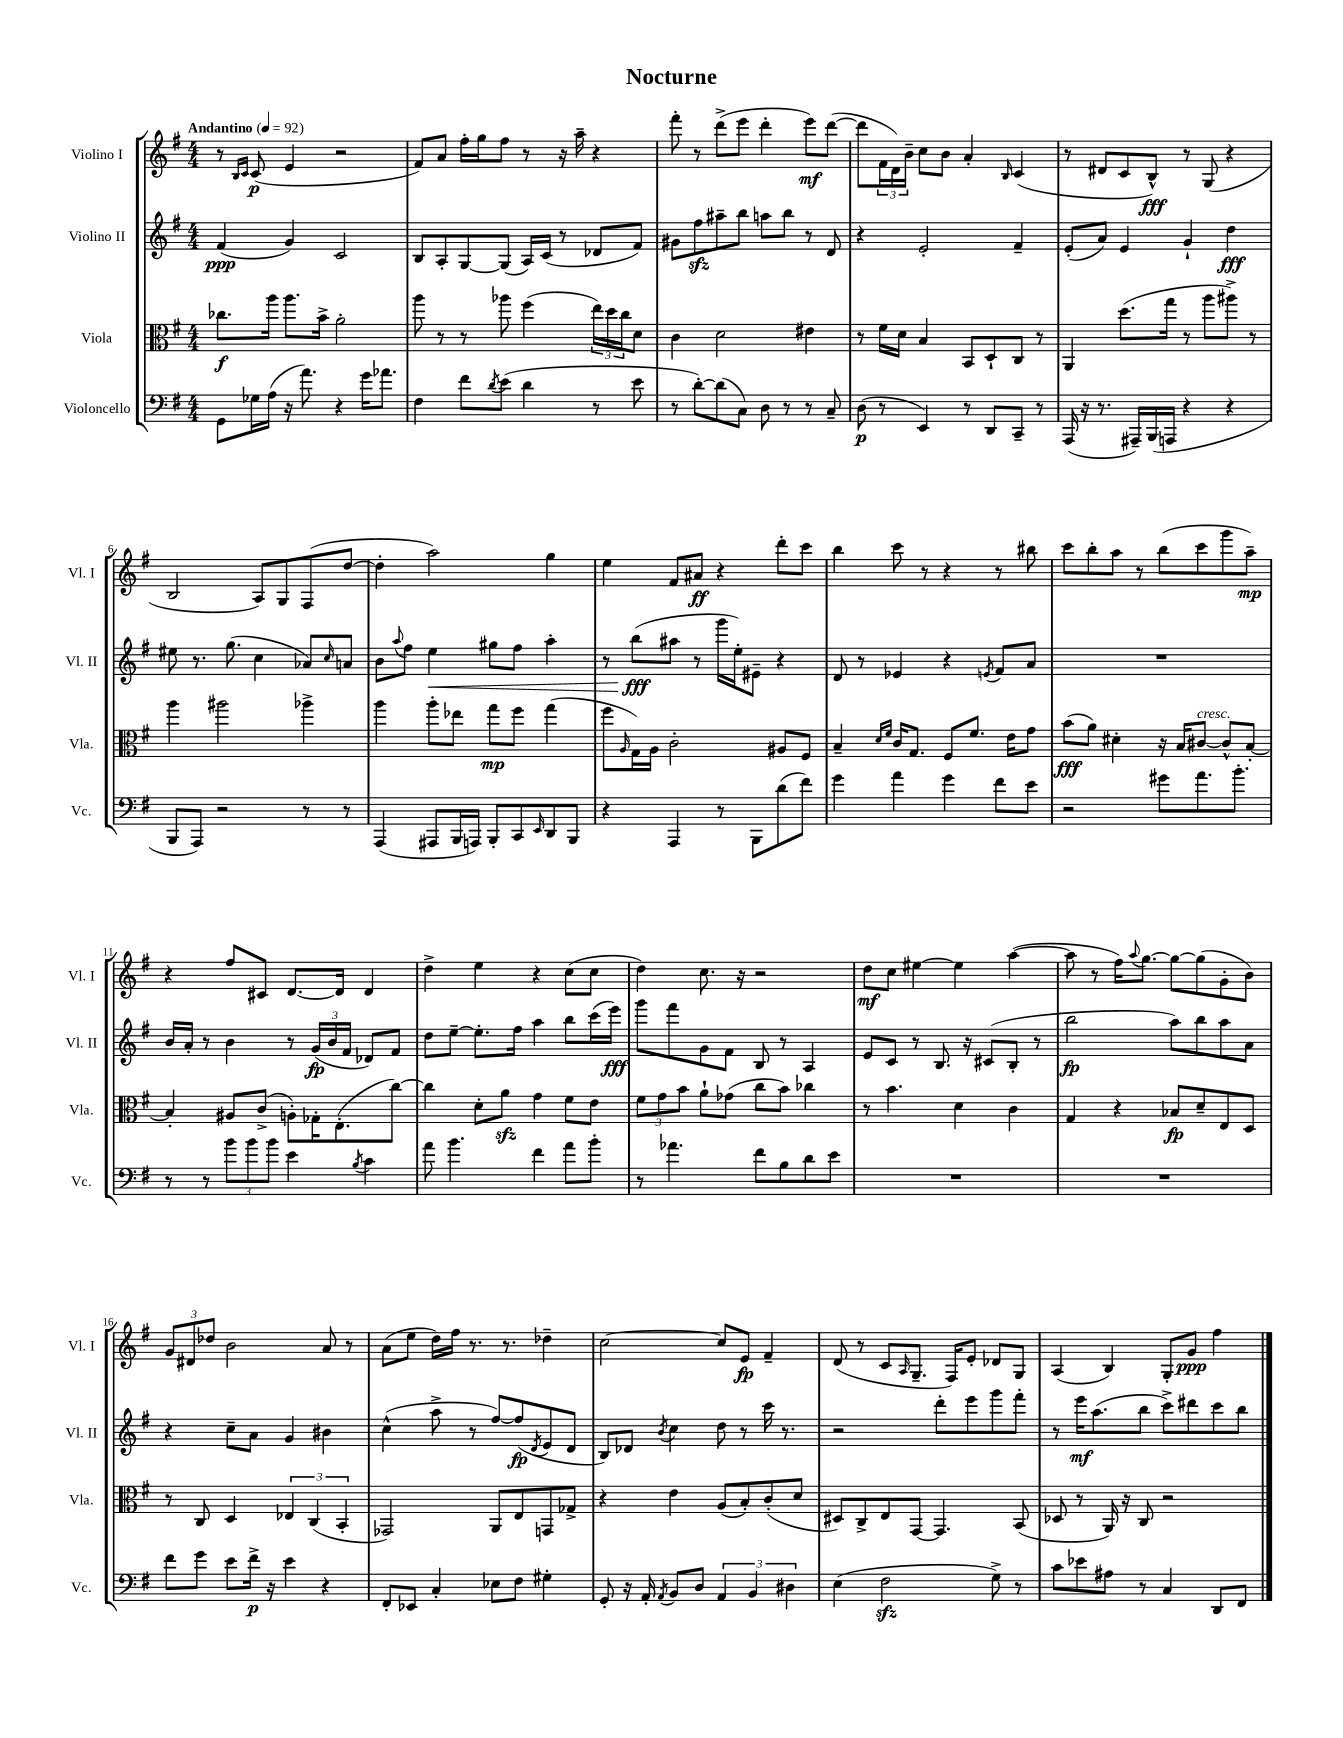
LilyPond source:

\header { title = "Nocturne" }
<<
\new StaffGroup <<
\new Staff = "s0" \with { instrumentName = "Violino I" shortInstrumentName = "Vl. I" } {
    \clef treble \key g \major \numericTimeSignature \time 4/4 \tempo "Andantino" 4 = 92
    r8 \grace { b16 c'16 } c'8\p( e'4 r2 |
    fis'8) a'8 fis''16-. g''16 fis''8 r8 r16 a''16-- r4 |
    fis'''8-. r8 d'''8->( e'''8 d'''4-. e'''8\mf) d'''8~( |
    d'''8 \tuplet 3/2 { fis'16 d'16) b'16-- } c''8 b'8 a'4-. \grace { b16 } c'4( |
    r8 dis'8 c'8 b8-^\fff) r8 g8( r4 |
    b2 a8) g8 fis8( d''8~ |
    d''4-. a''2) g''4 |
    e''4 fis'8 ais'8\ff r4 d'''8-. c'''8 |
    b''4 c'''8 r8 r4 r8 bis''8 |
    c'''8 b''8-. a''8 r8 b''8( c'''8 g'''8 a''8--\mp) |
    r4 fis''8 cis'8 d'8.~ d'16 d'4 |
    d''4-> e''4 r4 c''8( c''8 |
    d''4) c''8. r16 r2 |
    d''8\mf c''8 eis''4~ eis''4 a''4~( |
    a''8 r8 fis''16) \appoggiatura { a''8 } g''8.~ g''8~ g''8( g'8-. b'8) |
    \tuplet 3/2 { g'8 dis'8 des''8 } b'2 a'8 r8 |
    a'8( e''8 d''16) fis''16 r8. r8. des''4-- |
    c''2~ c''8 e'8\fp fis'4-- |
    d'8( r8 c'8 \grace { a16 } g8.-- fis16) e'8-. des'8 g8 |
    a4( b4) g8-. g'8\ppp fis''4 \bar "|." |
}
\new Staff = "s1" \with { instrumentName = "Violino II" shortInstrumentName = "Vl. II" } {
    \clef treble \key g \major \numericTimeSignature \time 4/4
    fis'4\ppp( g'4) c'2 |
    b8 a8-. g8~ g8( a16) c'16( r8 des'8 fis'8) |
    gis'8 fis''8\sfz ais''8-- b''8 a''8 b''8 r8 d'8 |
    r4 e'2-. fis'4-- |
    e'8-.( a'8) e'4 g'4-! d''4\fff |
    eis''8 r8. g''8.( c''4 aes'8) \grace { c''16 } a'8 |
    b'8 \appoggiatura { a''8 } fis''8 e''4\< gis''8 fis''8 a''4-. |
    r8 b''8\fff\!( ais''8 r8 g'''16 e''16-.) eis'8-- r4 |
    d'8 r8 ees'4 r4 \acciaccatura { e'8 } fis'8 a'8 |
    R1 |
    b'16 a'16-. r8 b'4 r8 \tuplet 3/2 { g'16\fp( b'16 fis'16 } des'8) fis'8 |
    d''8 e''8~-- e''8.-. fis''16 a''4 b''8 c'''16( e'''16\fff) |
    g'''8 fis'''8 g'8 fis'8 b8 r8 a4 |
    e'8 c'8 r8 b8. r16 cis'8( b8-. r8 |
    b''2\fp a''8) b''8 a''8 a'8 |
    r4 c''8-- a'8 g'4 bis'4 |
    c''4-^( a''8-> r8 fis''8~) fis''8\fp( \acciaccatura { d'8 } e'8 d'8 |
    b8) des'8 \acciaccatura { b'8 } c''4 d''8 r8 c'''16 r8. |
    r2 d'''8-. e'''8 g'''8 fis'''8-. |
    r8 e'''16\mf a''8.( b''8 c'''8->) dis'''8 c'''8 b''8 \bar "|." |
}
\new Staff = "s2" \with { instrumentName = "Viola" shortInstrumentName = "Vla." } {
    \clef alto \key g \major \numericTimeSignature \time 4/4
    ces''8.\f a''16 a''8. b'16-> a'2-. |
    a''8 r8 r8 aes''8 fis''4( \tuplet 3/2 { e''16) d''16 c''16 } d'8 |
    c'4 d'2 eis'4 |
    r8 fis'16 d'16 b4 b,8 d8-! c8 r8 |
    a,4 d''8.( g''16 r8 a''8 ais''8->) r8 |
    a''4 ais''2 aes''4-> |
    a''4 a''8-. ees''8 g''8\mp fis''8 g''4( |
    fis''8 \grace { a16 } g16) a16 c'2-. ais8 fis8 |
    b4-- \grace { d'16 fis'16 } c'16 g8. fis8 fis'8. e'16 g'8 |
    b'8\fff( a'8) dis'4-. r16 b16 cis'8~^\markup { \italic "cresc." } cis'8-^ b8~-. |
    b4-. ais8 c'8->( a8-.) ges16-. e8.-.( c''8~) |
    c''4 d'8-. a'8\sfz g'4 fis'8 e'8 |
    \tuplet 3/2 { fis'8 g'8 b'8 } a'8-! ges'8( c''8 b'8) ces''4 |
    r8 b'4. d'4 c'4 |
    g4 r4 bes8\fp d'8-- e8 d8 |
    r8 c8 d4 \tuplet 3/2 { ees4 c4( b,4-. } |
    ges,2) a,8 e8 g,8 ges8-> |
    r4 e'4 a8( b8-.) c'8-.( d'8 |
    dis8) c8-> e8 g,8~ g,4. b,8( |
    des8 r8 a,16) r16 c8 r2 \bar "|." |
}
\new Staff = "s3" \with { instrumentName = "Violoncello" shortInstrumentName = "Vc." } {
    \clef bass \key g \major \numericTimeSignature \time 4/4
    g,8 ges16 a16( r16 a'8.) r4 g'16 aes'8. |
    fis4 fis'8 \acciaccatura { d'8 } e'8( d'4 r8 e'8 |
    r8 d'8~-.) d'8( c8) d8 r8 r8 c8-- |
    d8\p( r8 e,4) r8 d,8 c,8-- r8 |
    a,,16( r16 r8. ais,,16--) b,,16( a,,16 r4 r4 |
    b,,8 a,,8) r2 r8 r8 |
    a,,4( ais,,8 b,,16 a,,16) b,,8-. c,8 \grace { e,16 } d,8 b,,8 |
    r4 a,,4 r8 b,,8 d'8( fis'8) |
    g'4 a'4 g'4 fis'8 e'8 |
    r2 gis'8 a'8. b'8.-. |
    r8 r8 \tuplet 3/2 { b'8 b'8 b'8 } e'4 \acciaccatura { b8 } c'4 |
    a'8 b'4. fis'4 a'8 b'8-. |
    r8 aes'4. fis'8 b8 d'8 e'8 |
    R1 |
    R1 |
    fis'8 g'8 e'8 fis'16->\p r16 e'4 r4 |
    fis,8-. ees,8 c4-. ees8 fis8 gis4-. |
    g,8-. r16 a,16-. \acciaccatura { a,8 } b,8 d8 \tuplet 3/2 { a,4 b,4 dis4 } |
    e4( fis2\sfz g8->) r8 |
    c'8 ees'8 ais8 r8 c4 d,8 fis,8 \bar "|." |
}
>>
>>
